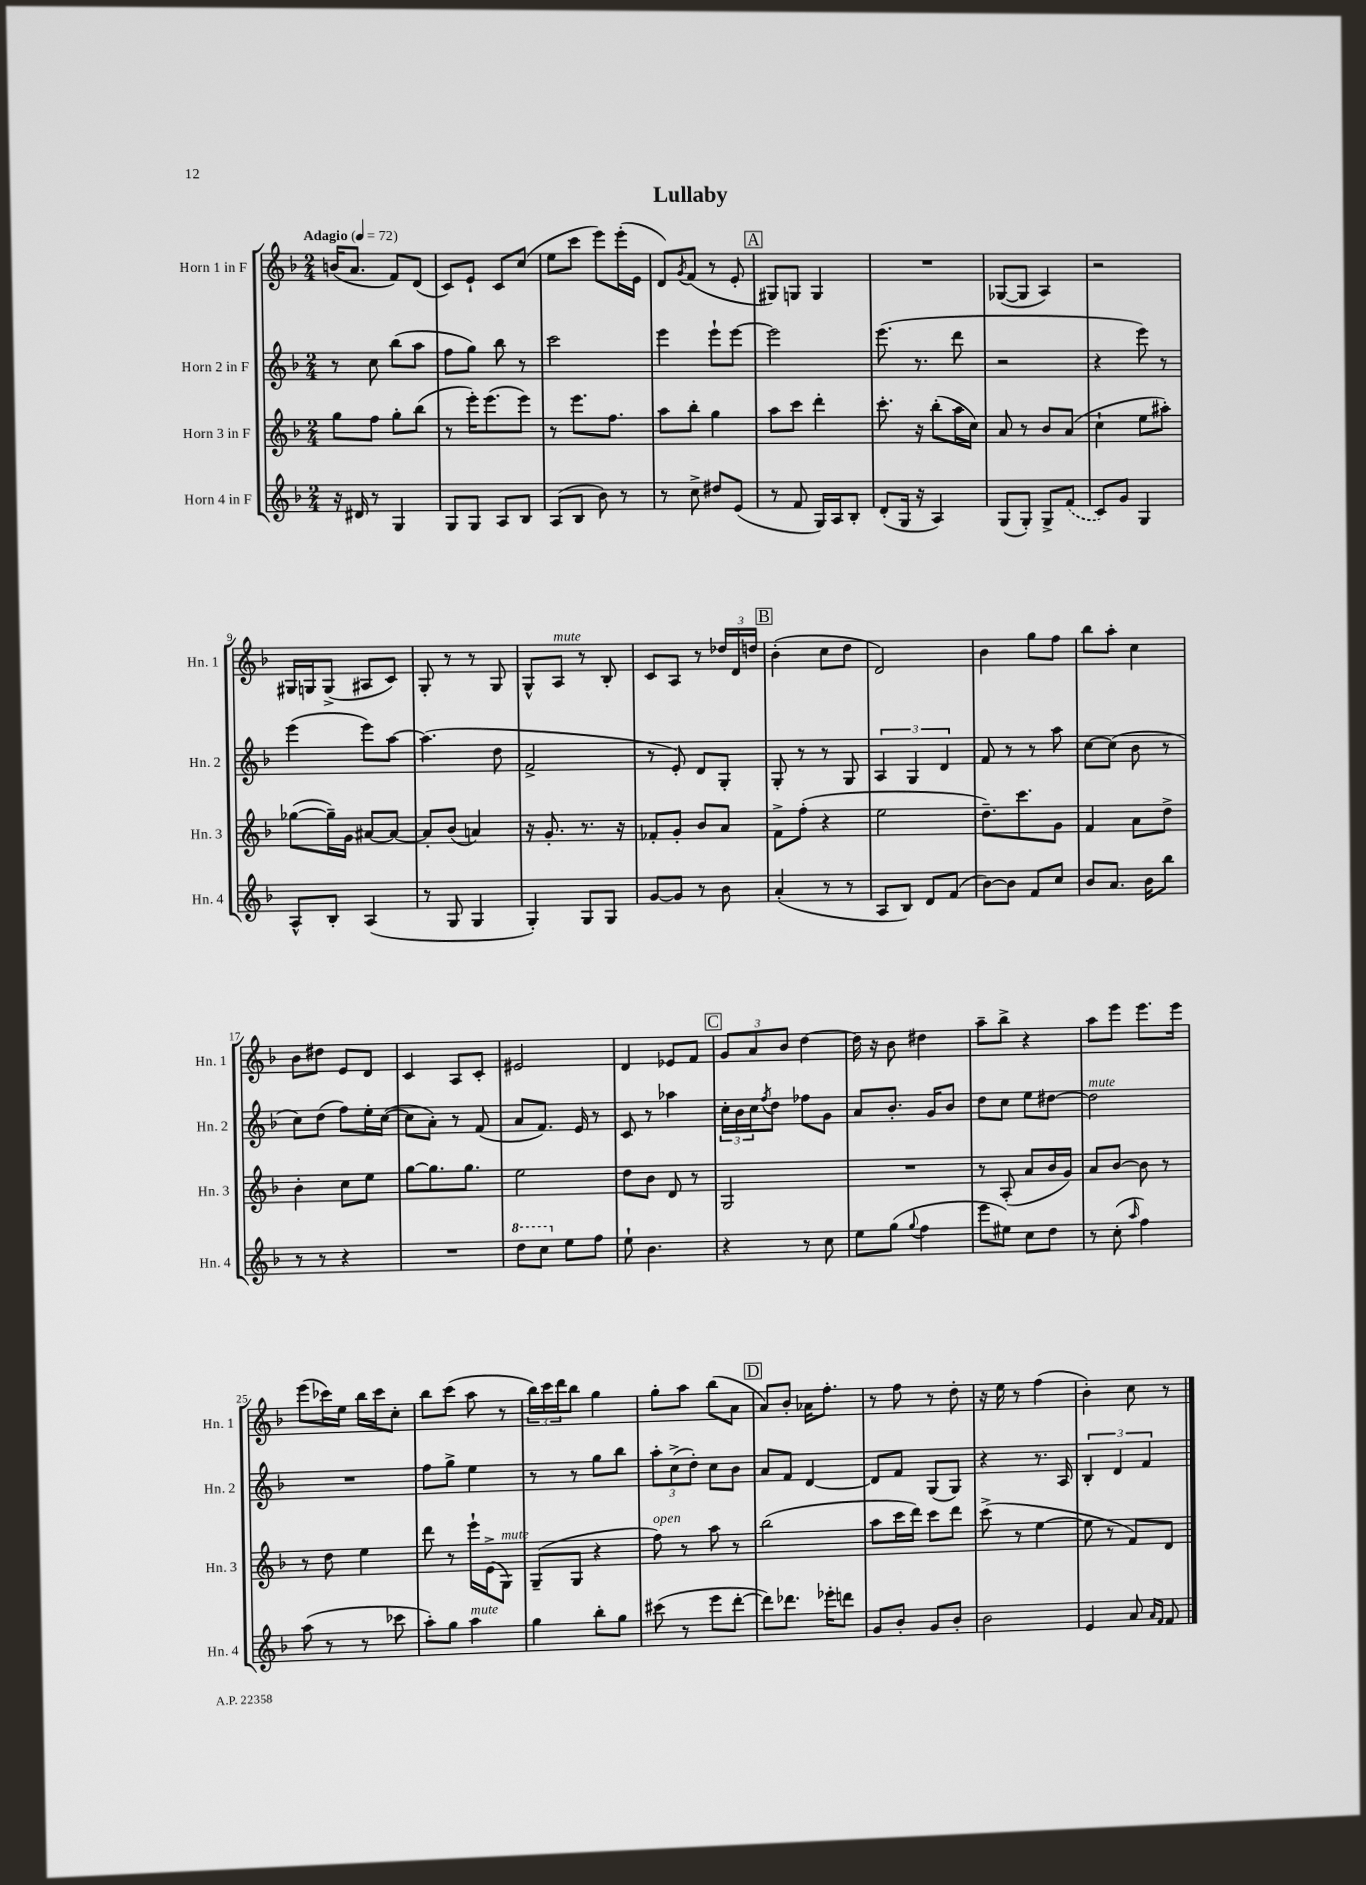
\header { title = "Lullaby" }
<<
\new StaffGroup <<
\new Staff = "s0" \with { instrumentName = "Horn 1 in F" shortInstrumentName = "Hn. 1" } {
    \clef treble \key f \major \numericTimeSignature \time 2/4 \tempo "Adagio" 4 = 72
    b'16( a'8. f'8) d'8( |
    c'8) e'8-! c'8 c''8( |
    e''8 c'''8 e'''8) e'''16-.( e'16 |
    d'8) \acciaccatura { g'8 } f'8( r8 e'8-. |
    \mark \markup { \box "A" } gis8) g8 g4 |
    R2 |
    ges8~( ges8 a4) |
    r2 |
    gis16 g16 g8->( ais8 c'8) |
    g8-. r8 r8 g8 |
    g8-^ a8^\markup { \italic "mute" } r8 bes8-. |
    c'8 a8 r8 \tuplet 3/2 { des''16 d'16 d''16 } |
    \mark \markup { \box "B" } bes'4-.( c''8 d''8 |
    d'2) |
    bes'4 g''8 f''8 |
    bes''8 a''8-. c''4 |
    bes'8 dis''8 e'8 d'8 |
    c'4 a8 c'8-. |
    eis'2 |
    d'4 ees'8 f'8 |
    \mark \markup { \box "C" } \tuplet 3/2 { g'8 a'8 bes'8 } d''4~ |
    d''16 r16 bes'8 dis''4 |
    a''8-- bes''8-> r4 |
    a''8 e'''8 e'''8. e'''16 |
    e'''8( ces'''16) e''16 bes''16 ces'''16 c''8-. |
    bes''8 c'''8( a''8 r8 |
    \tuplet 3/2 { bes''16) c'''16 d'''16 } bes''8 g''4 |
    g''8-. a''8 bes''8( a'8 |
    \mark \markup { \box "D" } a'8) bes'8-. aes'16 f''8.-. |
    r8 f''8 r8 d''8-. |
    r16 e''16 r8 f''4( |
    bes'4-.) c''8 r8 \bar "|." |
}
\new Staff = "s1" \with { instrumentName = "Horn 2 in F" shortInstrumentName = "Hn. 2" } {
    \clef treble \key f \major \numericTimeSignature \time 2/4
    r8 c''8 bes''8( a''8 |
    f''8 g''8) bes''8 r8 |
    c'''2 |
    e'''4 e'''8-! e'''8~ |
    \mark \markup { \box "A" } e'''2 |
    e'''8.( r8. d'''8 |
    r2 |
    r4 e'''8) r8 |
    e'''4( e'''8) a''8~ |
    a''4.( d''8 |
    f'2-> |
    r8 e'8-.) d'8 g8-. |
    \mark \markup { \box "B" } g8-. r8 r8 g8 |
    \tuplet 3/2 { a4 g4 d'4 } |
    f'8 r8 r8 a''8 |
    c''8~ c''8( bes'8 r8 |
    c''8) d''8( f''8) e''16-. c''16~( |
    c''8 a'8-.) r8 f'8( |
    a'8 f'8.) e'16 r8 |
    c'8 r8 aes''4 |
    \mark \markup { \box "C" } \tuplet 3/2 { c''16-. bes'16 c''16 } \acciaccatura { f''8 } d''8 fes''8 g'8 |
    a'8 bes'8.-. g'16 bes'8 |
    d''8 c''8 e''8 dis''8~ |
    dis''2^\markup { \italic "mute" } |
    R2 |
    f''8 g''8-> e''4 |
    r8 r8 g''8 bes''8 |
    \tuplet 3/2 { a''8-. c''8->( d''8-.) } c''8 bes'8 |
    \mark \markup { \box "D" } a'8 f'8 d'4~ |
    d'8 f'8 g8( g8) |
    r4 r8. a16 |
    \tuplet 3/2 { bes4-. d'4 f'4 } \bar "|." |
}
\new Staff = "s2" \with { instrumentName = "Horn 3 in F" shortInstrumentName = "Hn. 3" } {
    \clef treble \key f \major \numericTimeSignature \time 2/4
    g''8 f''8 g''8-. bes''8( |
    r8 e'''16-.) e'''8.( e'''8) |
    r8 e'''8. f''8. |
    a''8 bes''8-. g''4 |
    \mark \markup { \box "A" } a''8 c'''8 d'''4-. |
    c'''8.-. r16 bes''8-.( a''16 c''16) |
    a'8 r8 bes'8 a'8( |
    c''4-! e''8 ais''8-.) |
    ges''8~( ges''16--) g'16 ais'8~ ais'8~ |
    ais'8-. bes'8( a'4) |
    r16 g'8.-. r8. r16 |
    fes'8-. g'8-. bes'8 a'8 |
    \mark \markup { \box "B" } f'8-> f''8-.( r4 |
    e''2 |
    d''8.--) c'''8. g'8 |
    f'4 a'8 d''8-> |
    bes'4-. c''8 e''8 |
    g''8~ g''8. g''8. |
    e''2 |
    d''8 bes'8 d'8 r8 |
    \mark \markup { \box "C" } g2 |
    R2 |
    r8 a8-.( a'8 bes'16 g'16) |
    a'8 bes'8~ bes'8 r8 |
    r8 d''8 e''4 |
    d'''8 r8 e'''16-! e'16->( g8^\markup { \italic "mute" }) |
    g8--( g8 r4 |
    f''8^\markup { \italic "open" }) r8 a''8 r8 |
    \mark \markup { \box "D" } bes''2( |
    a''8 c'''16 d'''16) c'''8 d'''8 |
    c'''8->( r8 e''4~ |
    e''8 r8 f'8) d'8 \bar "|." |
}
\new Staff = "s3" \with { instrumentName = "Horn 4 in F" shortInstrumentName = "Hn. 4" } {
    \clef treble \key f \major \numericTimeSignature \time 2/4
    r16 dis'16 r8 g4 |
    g8 g8 a8 bes8 |
    a8( bes8 bes'8) r8 |
    r8 c''8-> dis''8 e'8( |
    \mark \markup { \box "A" } r8 f'8 g16) a16 bes8-. |
    d'8-.( g16 r16 a4) |
    g8( g8-.) g8-> \once \slurDashed f'8( |
    c'8) g'8 g4 |
    a8-^ bes8-. a4( |
    r8 g8 g4 |
    g4-.) g8 g8 |
    g'8~ g'8 r8 bes'8 |
    \mark \markup { \box "B" } a'4-.( r8 r8 |
    a8 bes8) d'8 f'8( |
    bes'8~) bes'8 f'8 c''8 |
    bes'8 a'8. bes'16 bes''8 |
    r8 r8 r4 |
    R2 |
    \ottava #1 d'''8 c'''8 \ottava #0 e''8 f''8 |
    e''8-! bes'4. |
    \mark \markup { \box "C" } r4 r8 c''8 |
    e''8 g''8( \appoggiatura { g''8 } f''4 |
    e'''8 eis''8) c''8 d''8 |
    r8 c''8-.( \grace { a''16 } f''4) |
    a''8( r8 r8 ces'''8 |
    a''8-.) g''8 a''4^\markup { \italic "mute" } |
    g''4 bes''8-. g''8 |
    cis'''8( r8 e'''8 d'''8~-. |
    \mark \markup { \box "D" } d'''8) des'''8. ees'''16-. d'''8 |
    g'8 bes'8-. g'8 bes'8-. |
    bes'2 |
    e'4 a'8 \grace { a'16 f'16 } f'8 \bar "|." |
}
>>
>>
